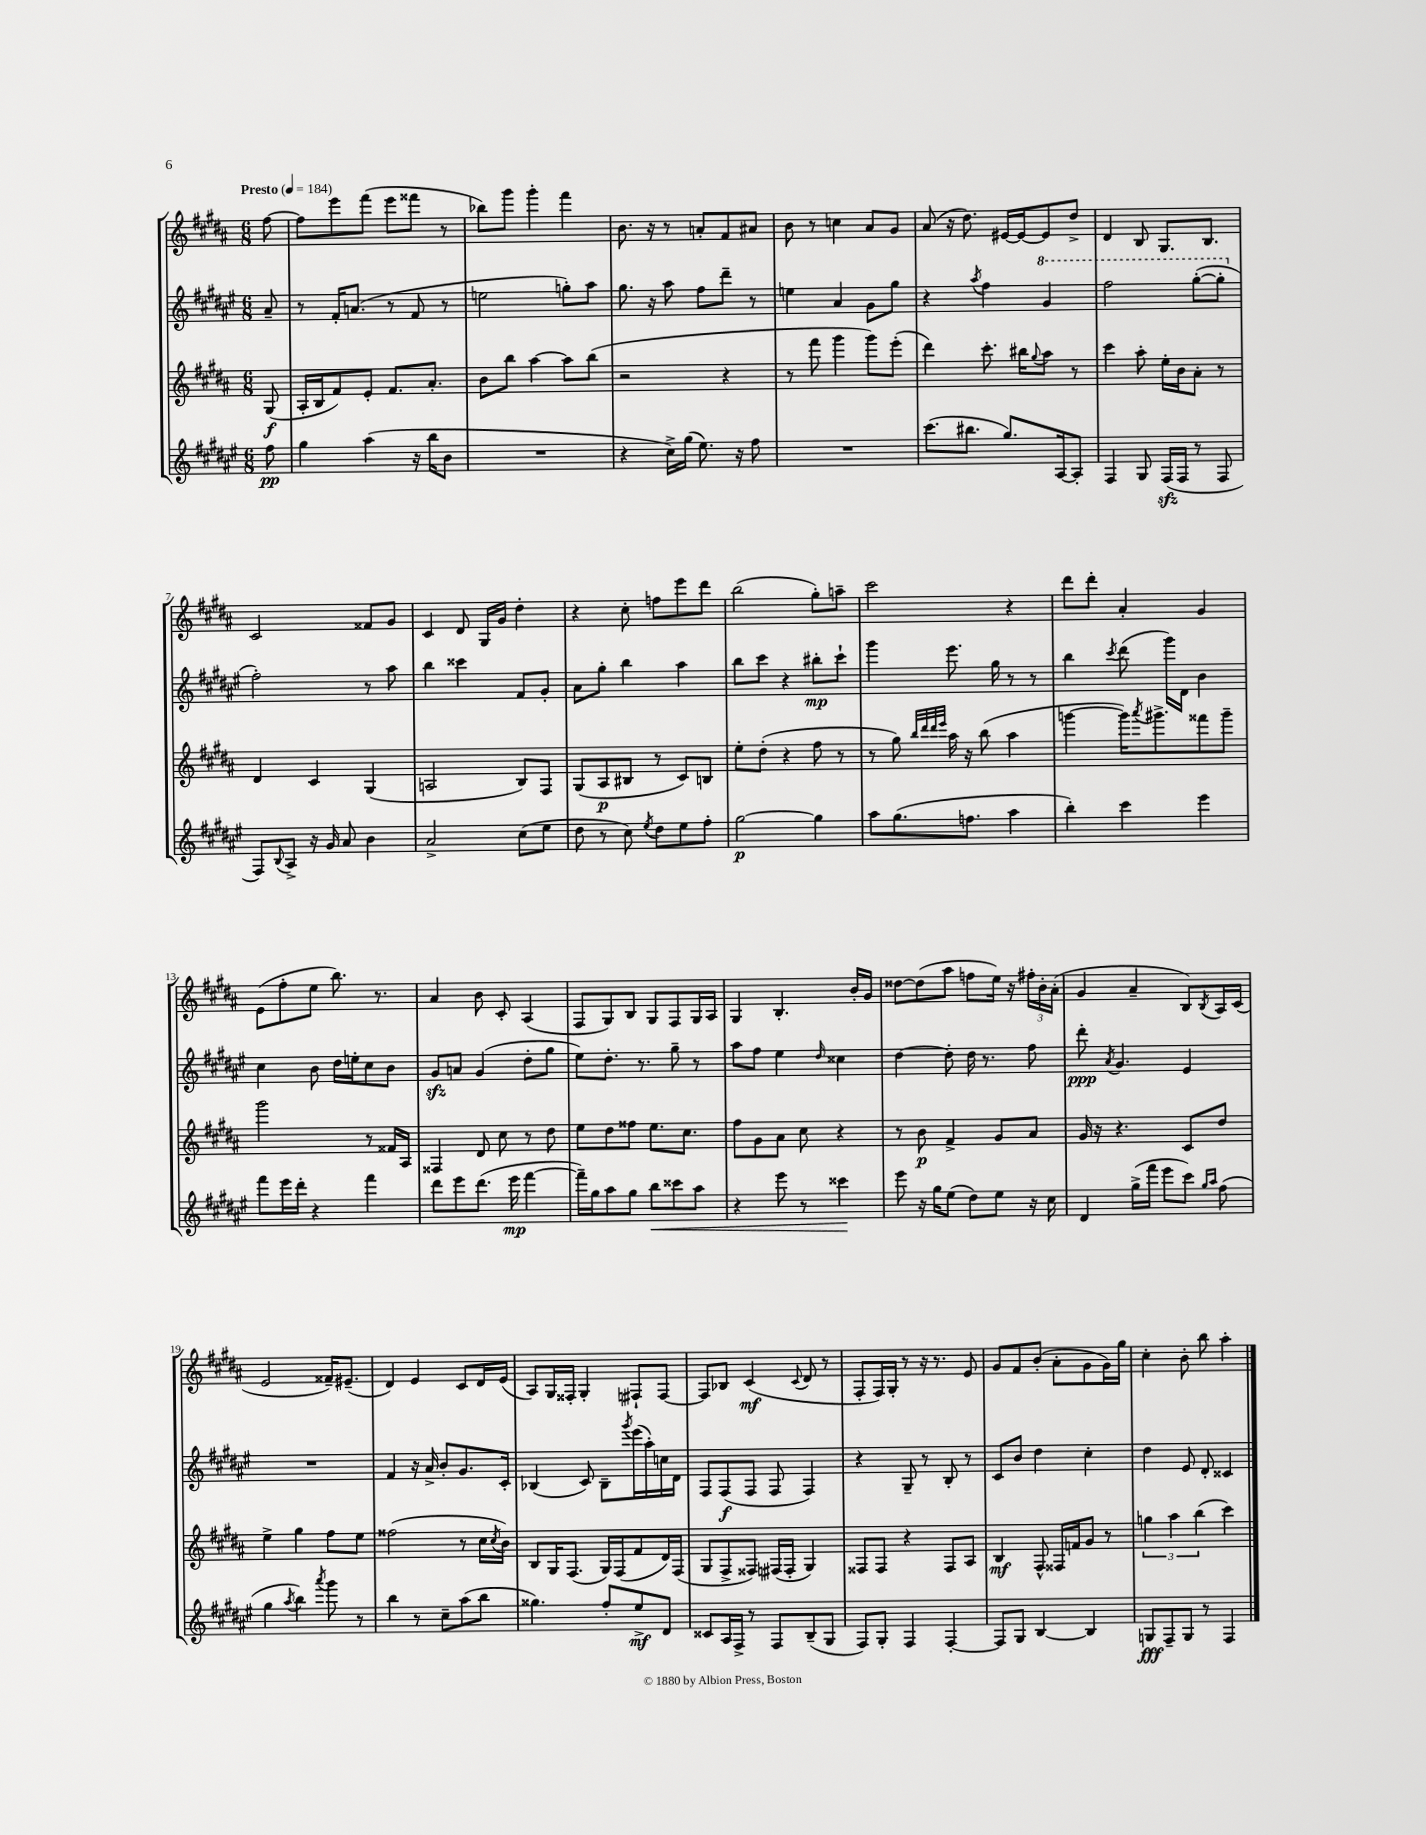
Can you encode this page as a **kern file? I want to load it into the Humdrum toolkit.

**kern	**kern	**kern	**kern
*staff4	*staff3	*staff2	*staff1
*clefG2	*clefG2	*clefG2	*clefG2
*k[f#c#g#d#a#e#]	*k[f#c#g#d#a#]	*k[f#c#g#d#a#e#]	*k[f#c#g#d#a#]
*M6/8	*M6/8	*M6/8	*M6/8
*MM184	*MM184	*MM184	*MM184
8ff#	(8G#	8a#~	[8ff#
=	=	=	=
4gg#	16A#'	8r	8ff#]
.	16B	.	.
.	8f#)	16f#'	8eee
.	.	(8.a	.
(4aa#	8e'	.	(8fff#
.	8.f#	8r	8eee
16r	.	8f#	8fff##
16bb	8.a#'	.	.
8b	.	8r	8r
=	=	=	=
2.r	8b	2ee	8bb-)
.	8bb	.	8ggg#
.	[4aa#	.	4ggg#'
.	8aa#]	8gg')	4fff#
.	(8bb	8aa#	.
=	=	=	=
4r	2r	8.gg#	8.b
.	.	16r	16r
16cc#^)	.	8aa#	8r
(16gg#	.	.	.
8.ee#)	.	8ff#	8a'
.	4r	8ddd#~	8f#
16r	.	.	.
8ff#	.	8r	8a#
=	=	=	=
2.r	8r	4ee	8b
.	8fff#	.	8r
.	4ggg#	4a#	4cc
.	8ggg#)	8g#	8a#
.	(8eee'	8gg#	8g#
=	=	=	=
(8.ccc#	4ddd#)	4r	(8a#
.	.	.	16r
8.bb#	.	.	8.dd#)
.	.	8qaa#	.
.	8.ccc#'	4ff#	.
8.gg#)	.	.	[16e#
.	16bb#	.	16e#_
.	8qqgg#	.	.
.	8aa#	4gg#	8e#]
[16A#	.	.	.
8A#']	8r	.	8dd#^
=	=	=	=
4F#	4ccc#	2fff#	4d#
8G#	8aa#'	.	8B
(16F#	16ee'	.	8.G#
16F#	16b	.	.
8r	8a#'	([8ggg#'	.
.	.	.	8.B
8F#	8r	8ggg#']	.
=	=	=	=
8F#)	4d#	2ff#')	2c#
8qqB	.	.	.
8A#^	.	.	.
16r	4c#	.	.
16g#	.	.	.
8a#	.	.	.
4b	(4G#	8r	8f##
.	.	8aa#	8g#
=	=	=	=
2a#^	2A	4bb	4c#
.	.	4ccc##	8d#
.	.	.	16G#
.	.	.	16g#
(8cc#	8B)	8f#	4dd#'
8ee#	8F#	8g#'	.
=	=	=	=
8dd#	(8G#	8a#	4r
8r	8A#	8gg#'	.
8cc#)	8B#	4bb	8cc#'
8qee#	.	.	.
8dd#	8r	.	8ff
8ee#	8c#)	4aa#	8eee
8ff#'	8B	.	8ddd#
=	=	=	=
[2gg#	8ee'	8bb	(2bb
.	(8dd#'	8ccc#	.
.	4r	4r	.
4gg#]	8ff#	8bb#'	8gg#')
.	8r	8ccc#`	8aa~
=	=	=	=
8aa#	8r	4ggg#	2ccc#
(8.gg#	8gg#)	.	.
.	32qqbb	.	.
.	32qqddd#	.	.
.	32qqddd#	.	.
.	32qqeee	.	.
.	16aa#	8.eee#	.
8.ff	16r	.	.
.	(8bb	.	.
.	.	16gg#	.
4aa#	4aa#	8r	4r
.	.	8r	.
=	=	=	=
4bb')	[4ggg	4bb	8ddd#
.	.	.	8ddd#'
.	.	8qccc#	.
4ccc#	16ggg])	(8ddd#	4a#'
.	8qaaa#	.	.
.	8.ggg#^	.	.
.	.	16ggg#)	.
.	.	16d#	.
4eee#	8fff##	4b	4g#
.	8ggg#~	.	.
=	=	=	=
8fff#	2ggg#	4cc#	(8e
16eee#	.	.	8ff#'
16ddd#'	.	.	.
4r	.	8b	8ee
.	.	16dd#	8.bb)
.	.	16ee'	.
4fff#	8r	8cc#	.
.	.	.	8.r
.	16f##	8b	.
.	16A#	.	.
=	=	=	=
8ddd#	4F##	8g#	4a#
8eee#	.	8a	.
(8.ddd#	8d#	(4g#	8b
.	8cc#	.	8c#'
16eee#	.	.	.
[4fff#	8r	8dd#'	(4A#
.	8dd#	8gg#	.
=	=	=	=
16fff#~])	8ee	8ee#)	8F#
16gg#	.	.	.
8aa#	8dd#	8.dd#'	8G#)
8gg#	8ff##	.	8B
.	.	8.r	.
8bb	8.ee	.	8G#
8ccc##	.	8gg#~	8F#
.	8.cc#	.	.
8aa#	.	8r	16G#
.	.	.	16A#
=	=	=	=
4r	8ff#	8aa#	4G#
.	8g#	8ff#	.
8eee#	8a#	4ee#	4.B'
8r	8cc#	.	.
.	.	16qqdd#	.
4ccc##	4r	4cc##	.
.	.	.	16b'
.	.	.	16g#
=	=	=	=
8eee#	8r	[4dd#	[8dd##
16r	8b	.	(8dd##]
16gg#	.	.	.
(8ee#	4f#^	8dd#']	8aa#
8dd#)	.	16dd#	8ff
.	.	8.r	.
8ee#	8g#	.	16ee)
.	.	.	16r
16r	8a#	8ff#	24ff#'
.	.	.	24b'
16cc#	.	.	.
.	.	.	(24a#'
=	=	=	=
4d#	16g#	8ddd#'	4g#
.	16r	.	.
.	.	8qa#	.
.	4.r	4.g#	.
(16gg#^	.	.	4a#~
16fff#	.	.	.
8eee#	.	.	.
8ccc#)	8c#	4e#	8B)
16qqgg#	.	.	.
16qqaa#	.	.	8qB
(8ff#	8dd#	.	16A#
.	.	.	(16c#
=	=	=	=
4gg#	4ee^	2.r	2e
8qaa#	.	.	.
4bb)	4gg#	.	.
8qaaa#	.	.	.
8ggg#	8ff#	.	16f##~)
.	.	.	(8.e#~
8r	8ee	.	.
=	=	=	=
4bb	(2ff##	4f#	4d#)
8r	.	16r	4e
.	.	16a#^	.
8cc#~	.	8b'	.
(8aa#	8r	8.g#	8c#
8bb	16cc#	.	16d#
.	8qcc#	.	.
.	16b)	16c#'	(16e
=	=	=	=
4.gg##)	8B	(4B-	8A#)
.	16G#	.	16G#
.	(8.F#	.	16F##'
.	.	8c#)	4G#'
8ff#'	16G#)	8B-~	.
.	(16F#	.	.
.	.	8qggg#	.
8ee#^	8f#	(16eee#	8F#`
.	.	16aa#')	.
8d#	16d#)	16cc	[8F#
.	(16F#	16d#	.
=	=	=	=
8c##	8G#	8F#	8F#]
16A#	8F#^	(8F#	8B-
16F#^	.	.	.
8r	8F##)	8F#	(4c#
8F#	(16F#	8F#	.
.	16F#'	.	.
.	.	.	8qqc#
(8B~	4G#)	4F#)	8d#
8G#	.	.	8r
=	=	=	=
8F#)	8F##	4r	8F#'
8G#'	8F##	.	16F#)
.	.	.	16G#'
4F#	4r	8G#~	8r
.	.	8r	16r
.	.	.	8.r
[4F#'	8F##	8B'	.
.	8A#	8r	8e
=	=	=	=
8F#]	4B	8c#	8g#
8G#	.	8b	8f#
[4B	8F#^^	4dd#	(8b'
.	16F##	.	8a#'
.	16f	.	.
4B]	8g#	4cc#'	8g#
.	8r	.	16g#)
.	.	.	16gg#
=	=	=	=
8G	6gg	4dd#	4cc#'
8F#~	.	.	.
.	6aa#	.	.
8G	.	8e#	8b'
.	(6bb	.	.
8r	.	8d#'	8bb
4F#	4ccc#)	4c##	4aa#'
==	==	==	==
*-	*-	*-	*-
